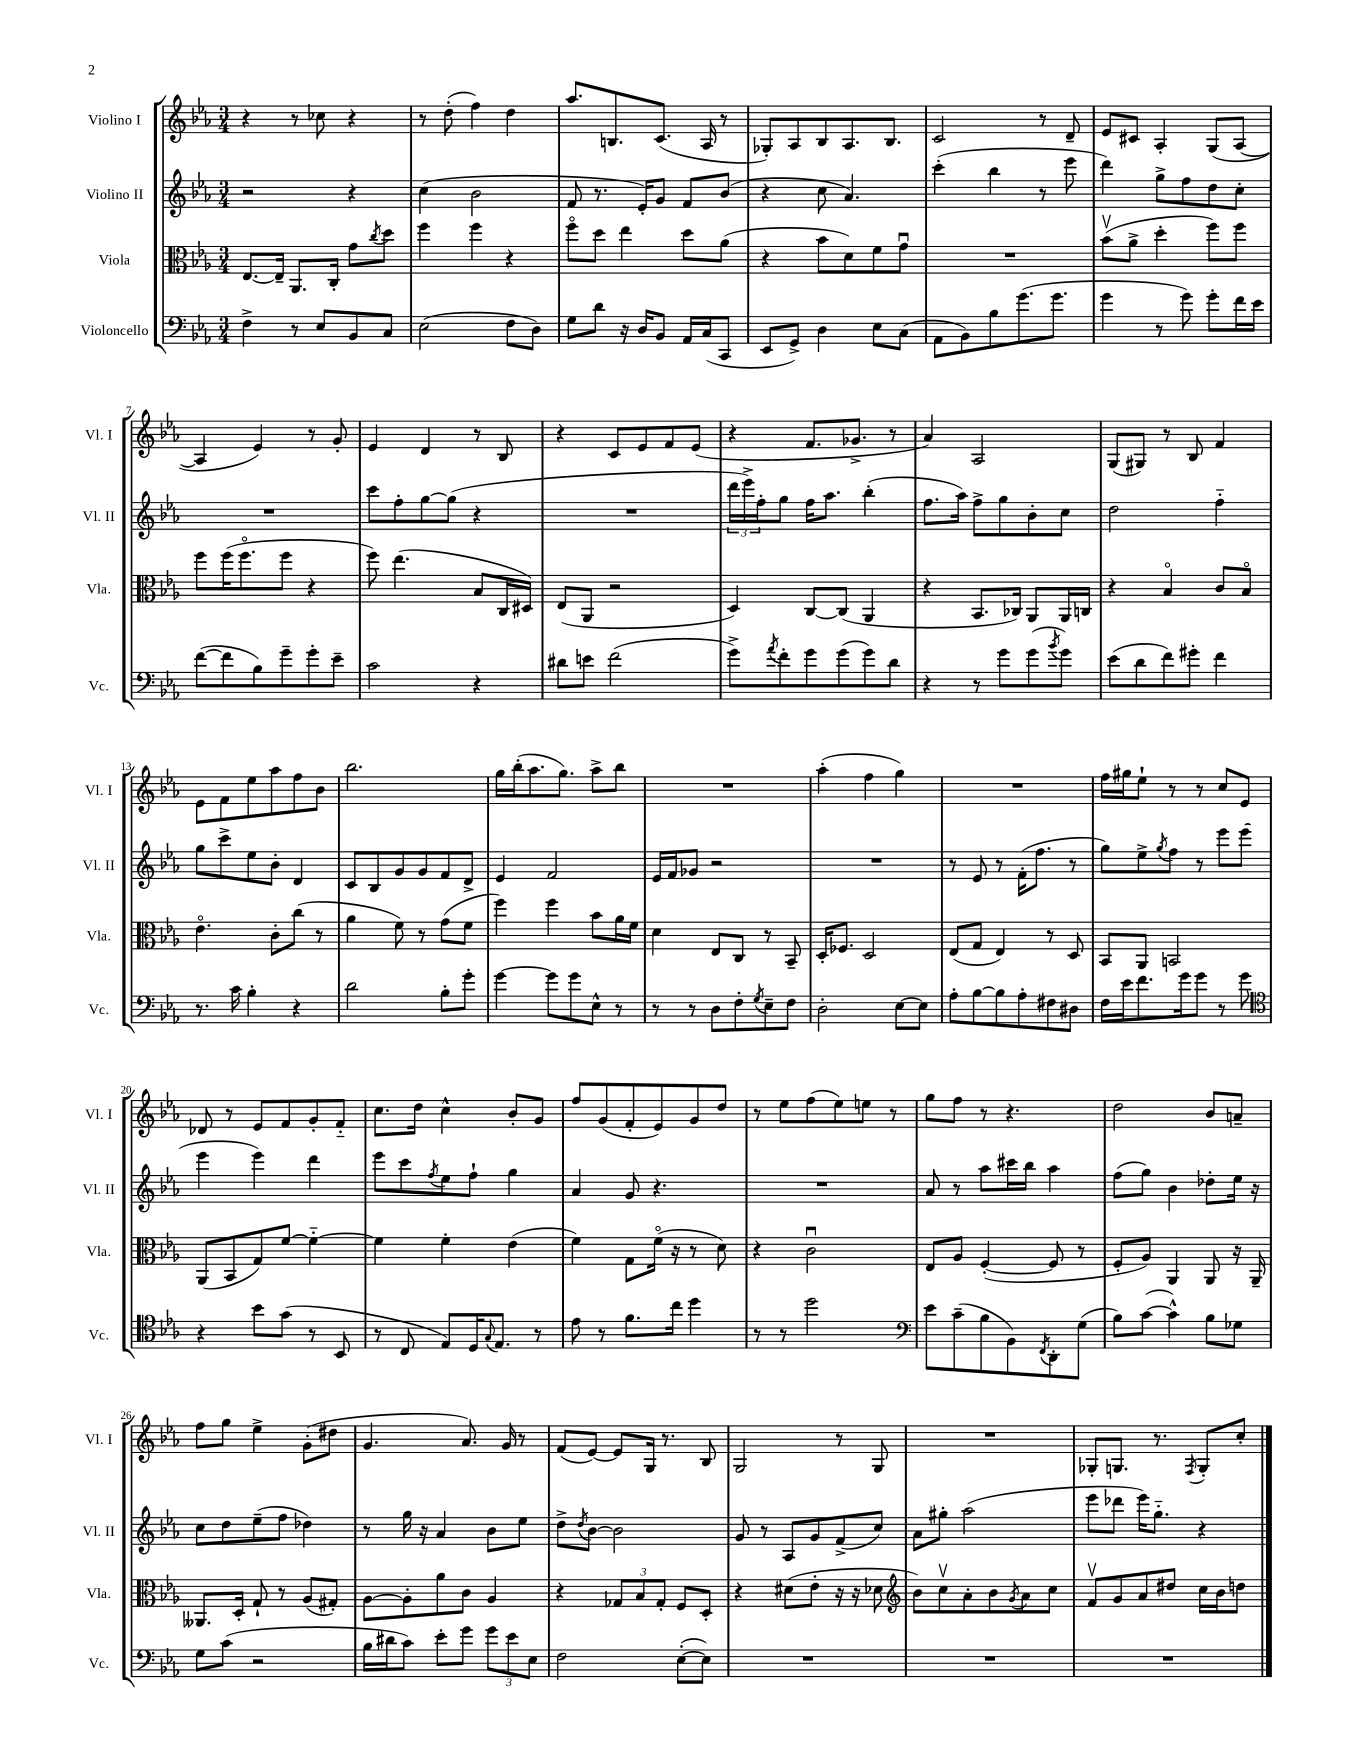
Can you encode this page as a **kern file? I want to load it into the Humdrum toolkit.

**kern	**kern	**kern	**kern
*part4	*part3	*part2	*part1
*staff4	*staff3	*staff2	*staff1
*I"Violoncello	*I"Viola	*I"Violino II	*I"Violino I
*I'Vc.	*I'Vla.	*I'Vl. II	*I'Vl. I
*clefF4	*clefC3	*clefG2	*clefG2
*k[b-e-a-]	*k[b-e-a-]	*k[b-e-a-]	*k[b-e-a-]
*M3/4	*M3/4	*M3/4	*M3/4
=1	=1	=1	=1
4F^\	[8.E-/L	2r	4r
.	16E-~/Jk]	.	.
8r	8.AA-/L	.	8r
8E-/L	.	.	8cc-X\
.	16C'/Jk	.	.
8BB-/	8g\L	4r	4r
.	8qcc/	.	.
8C/J	8dd\J	.	.
=2	=2	=2	=2
(2E-\	4ff\	(4cc\	8r
.	.	.	(8dd'\
.	4ff\	2b-\	4ff\)
8F\L	4r	.	4dd\
8D\J)	.	.	.
=3	=3	=3	=3
8G\L	8ff\L	8f/	8.aa-/L
8d\J	8dd\J	8.r	.
.	.	.	8.Bn/
16r	4ee-\	.	.
16D/KL	.	16e-'/KL)	.
8BB-/J	.	8g/J	(8.c/J
16AA-/LL	8dd\L	8f/L	.
(16C/J	.	.	16A-/
8CC/J	(8a-\J	(8b-/J	8r
=4	=4	=4	=4
8EE-/L	4r	4r	8G-X'/L)
8GG^/J)	.	.	8A-/
4D\	8b-\L	8cc\	8B-/
.	8d\)	4.a-/)	8.A-/
8E-\L	8f\	.	.
.	.	.	8.B-/J
(8C\J	8gu\J	.	.
=5	=5	=5	=5
8AA-\L	2.r	(4ccc'\	2c/
8BB-\)	.	.	.
8B-\	.	4bb-\	.
(8.g\	.	.	.
.	.	8r	8r
8.g\J	.	.	.
.	.	8eee-\	8d~/
=6	=6	=6	=6
4g\	(8b-v\L	4ddd\)	8e-/L
.	8a-^\J	.	8c#X/J
8r	4dd'\	8gg^\L	4A-'/
8g\)	.	8ff\	.
8g'\L	8ff\L)	8dd\	(8G/L
16f\L	8ff\J	8cc'\J	[8A-/J
16e-\JJ	.	.	.
!!LO:LB:g=z
=7	=7	=7	=7
([8f\L	8ff\L	2.r	4A-/]
8f\]	(16ff\K	.	.
.	8.ff\	.	.
8B-\)	.	.	4e-/)
8g~\	8ff\J	.	.
8g'\	4r	.	8r
8e-~\J	.	.	8g'/
=8	=8	=8	=8
2c\	8ff\)	8ccc\L	4e-/
.	(4.ee-\	8ff'\	.
.	.	[8gg\	4d/
.	.	(8gg\J]	.
4r	8B-/L	4r	8r
.	16C/L	.	8B-/
.	16D#X/JJ)	.	.
=9	=9	=9	=9
8d#X\L	(8E-/L	2.r	4r
8en\J	8AA-/J	.	.
(2f\	2r	.	8c/L
.	.	.	8e-/
.	.	.	8f/
.	.	.	(8e-/J
=10	=10	=10	=10
8g^\L)	4D/)	24ddd\LL	4r
.	.	24eee-^\)	.
.	.	24ff'\J	.
8qa-/	.	.	.
8f'\	.	8gg\J	.
8g\	[8C/L	16ff\KL	8.f/L
.	.	8.aa-\J	.
(8g\	(8C/J]	.	.
.	.	.	8.g-X^/J
8g\)	4AA-/	(4bb-'\	.
8d\J	.	.	8r
=11	=11	=11	=11
4r	4r	8.ff\L	4a-/)
.	.	16aa-\Jk)	.
8r	8.BB-/L	8ff^\L	2A-/
8g\L	.	8gg\	.
.	16C-X/Jk)	.	.
(8g\	8AA-/L	8b-'\	.
8qb-/	.	.	.
8g\J)	16AA-/L	8cc\J	.
.	16Cn/JJ	.	.
=12	=12	=12	=12
(8e-\L	4r	2dd\	(8G/L
8d\	.	.	8G#X/J)
8f\)	4B-/	.	8r
8g#X'\J	.	.	8B-/
4f\	8c/L	4ff\	4f/
.	8B-/J	.	.
!!LO:LB:g=z
=13	=13	=13	=13
8.r	4.e-\	8gg\L	8e-\L
.	.	8ccc^\	8f\
16c\	.	.	.
4B-'\	.	8ee-\	8ee-\
.	8c'\L	8b-'\J	8aa-\
4r	(8cc\J	4d/	8ff\
.	8r	.	8b-\J
=14	=14	=14	=14
2d\	4a-\	8c/L	2.bb-\
.	.	8B-/	.
.	8f\)	8g/	.
.	8r	8g/	.
8B-'\L	(8g\L	8f/	.
8g'\J	8f\J	8d^/J	.
=15	=15	=15	=15
[4g\	4ff\)	4e-/	16gg\LL
.	.	.	(16bb-'\J
.	.	.	8.aa-\
8g\L]	4ff\	2f/	.
.	.	.	8.gg\J)
8g\	.	.	.
8E-^^\J	8b-\L	.	8aa-^\L
8r	16a-\L	.	8bb-\J
.	16f\JJ	.	.
=16	=16	=16	=16
8r	4d\	16e-/LL	2.r
.	.	16f/J	.
8r	.	8g-X/J	.
8D\L	8E-/L	2r	.
8F'\	8C/J	.	.
8qG/	.	.	.
8E-~\	8r	.	.
8F\J	8BB-~/	.	.
=17	=17	=17	=17
2D'\	16D'/KL	2.r	(4aa-'\
.	8.F-X/J	.	.
.	2D/	.	4ff\
[8E-\L	.	.	4gg\)
8E-\J]	.	.	.
=18	=18	=18	=18
8A-'\L	(8E-/L	8r	2.r
[8B-\	8G/J	8e-/	.
8B-\]	4E-/)	8r	.
8A-'\	.	(16f'\KL	.
.	.	8.ff\J	.
8F#X\	8r	.	.
8D#X\J	8D/	8r	.
=19	=19	=19	=19
16F\LL	8BB-/L	8gg\L)	16ff\LL
16e-\J	.	.	16gg#X\J
8.f\	8AA-/J	8ee-^\	8ee-`\J
.	.	8qgg/	.
.	2BBn/	8ff\J	8r
16g\k	.	.	.
8g\J	.	8r	8r
8r	.	8eee-\L	8cc/L
8g\	.	(8eee-\J	8e-/J
!!LO:LB:g=z
=20	=20	=20	=20
*clefC4	*	*	*
4r	(8AA-/L	4eee-\	8d-X/
.	8BB-/	.	8r
8b-\L	8G/)	4eee-\)	8e-/L
(8g\J	[8f/J	.	8f/
8r	4f\_	4ddd\	8g'/
8BB-/	.	.	8f/J
=21	=21	=21	=21
8r	4f\]	8eee-\L	8.cc\L
8C/	.	8ccc\	.
.	.	.	16dd\Jk
.	.	8qff/	.
8E-/L)	4f'\	8ee-\	4cc^^\
16D/K	.	8ff`\J	.
8qqG/	.	.	.
8.E-/J	.	.	.
.	(4e-\	4gg\	8b-'/L
8r	.	.	8g/J
=22	=22	=22	=22
8e-\	4f\)	4a-/	8ff/L
8r	.	.	(8g/
8.f\L	8G\L	8g/	8f'/
.	(16f\Jk	4.r	8e-/)
16cc\Jk	16r	.	.
4dd\	8r	.	8g/
.	8d\)	.	8dd/J
=23	=23	=23	=23
8r	4r	2.r	8r
8r	.	.	8ee-\L
2dd\	2cu\	.	(8ff\
.	.	.	8ee-\)
.	.	.	8een\J
.	.	.	8r
=24	=24	=24	=24
*clefF4	*	*	*
8e-\L	8E-/L	8a-/	8gg\L
(8c~\	8A-/J	8r	8ff\J
8B-\	([4F'/	8aa-\L	8r
8BB-\)	.	16ccc#X\L	4.r
.	.	16bb-\JJ	.
8qFF/	.	.	.
8DD'\	8F/]	4aa-\	.
(8G\J	8r	.	.
=25	=25	=25	=25
8B-\L)	8F'/L	(8ff\L	2dd\
([8c\J	8A-/J)	8gg\J)	.
4c^^\])	4AA-/	4b-\	.
8B-\L	8AA-/	8dd-X'\L	8b-/L
8G-X\J	16r	16ee-\Jk	8an~/J
.	16AA-~/	16r	.
!!LO:LB:g=z
=26	=26	=26	=26
8G\L	8.AA--X/L	8cc\L	8ff\L
(8c\J	.	8dd\	8gg\J
.	16D'/Jk	.	.
2r	8G`/	(8ee-~\	4ee-^\
.	8r	8ff\J	.
.	(8A-/L	4dd-X\)	(8g'\L
.	8G#X'/J)	.	8dd#X\J
=27	=27	=27	=27
16B-\LL	[8A-\L	8r	4.g/
16d#X\J	.	.	.
8c\J)	8A-'\]	16gg\	.
.	.	16r	.
8e-'\L	8a-\	4a-/	.
8g\J	8c\J	.	8.a-/)
12g\L	4A-/	8b-\L	.
.	.	.	16g/
12e-\	.	.	.
.	.	8ee-\J	8r
12E-\J	.	.	.
=28	=28	=28	=28
2F\	4r	8dd^\L	(8f/L
.	.	8qdd/	.
.	.	[8b-\J	[8e-/J)
.	12G-X/L	2b-\]	8e-/L]
.	12B-/	.	.
.	.	.	16G/Jk
.	12G-'/J	.	.
.	.	.	8.r
([8E-'\L	8F/L	.	.
8E-\J])	8D'/J	.	8B-/
=29	=29	=29	=29
2.r	4r	8g/	2G/
.	.	8r	.
.	(8d#X\L	8A-/L	.
.	8e-'\J	8g/	.
.	16r	(8f^/	8r
.	16r	.	.
.	8d-X\	8cc/J)	8G/
=30	=30	=30	=30
*	*clefG2	*	*
2.r	8b-\L)	8a-\L	2.r
.	8ccv\	8gg#X'\J	.
.	8a-'\	(2aa-\	.
.	8b-\	.	.
.	8qg/	.	.
.	8a-\	.	.
.	8cc\J	.	.
=31	=31	=31	=31
2.r	8fv/L	8eee-\L	8G-X'/L
.	8g/	8ddd-X\J	8.Gn/J
.	8a-/	16eee-\KL)	.
.	.	8.gg\J	8.r
.	8dd#X/J	.	.
.	.	.	8qF/
.	16cc\LL	4r	8G'/L
.	16b-\J	.	.
.	8ddn\J	.	8cc'/J
==	==	==	==
*-	*-	*-	*-
